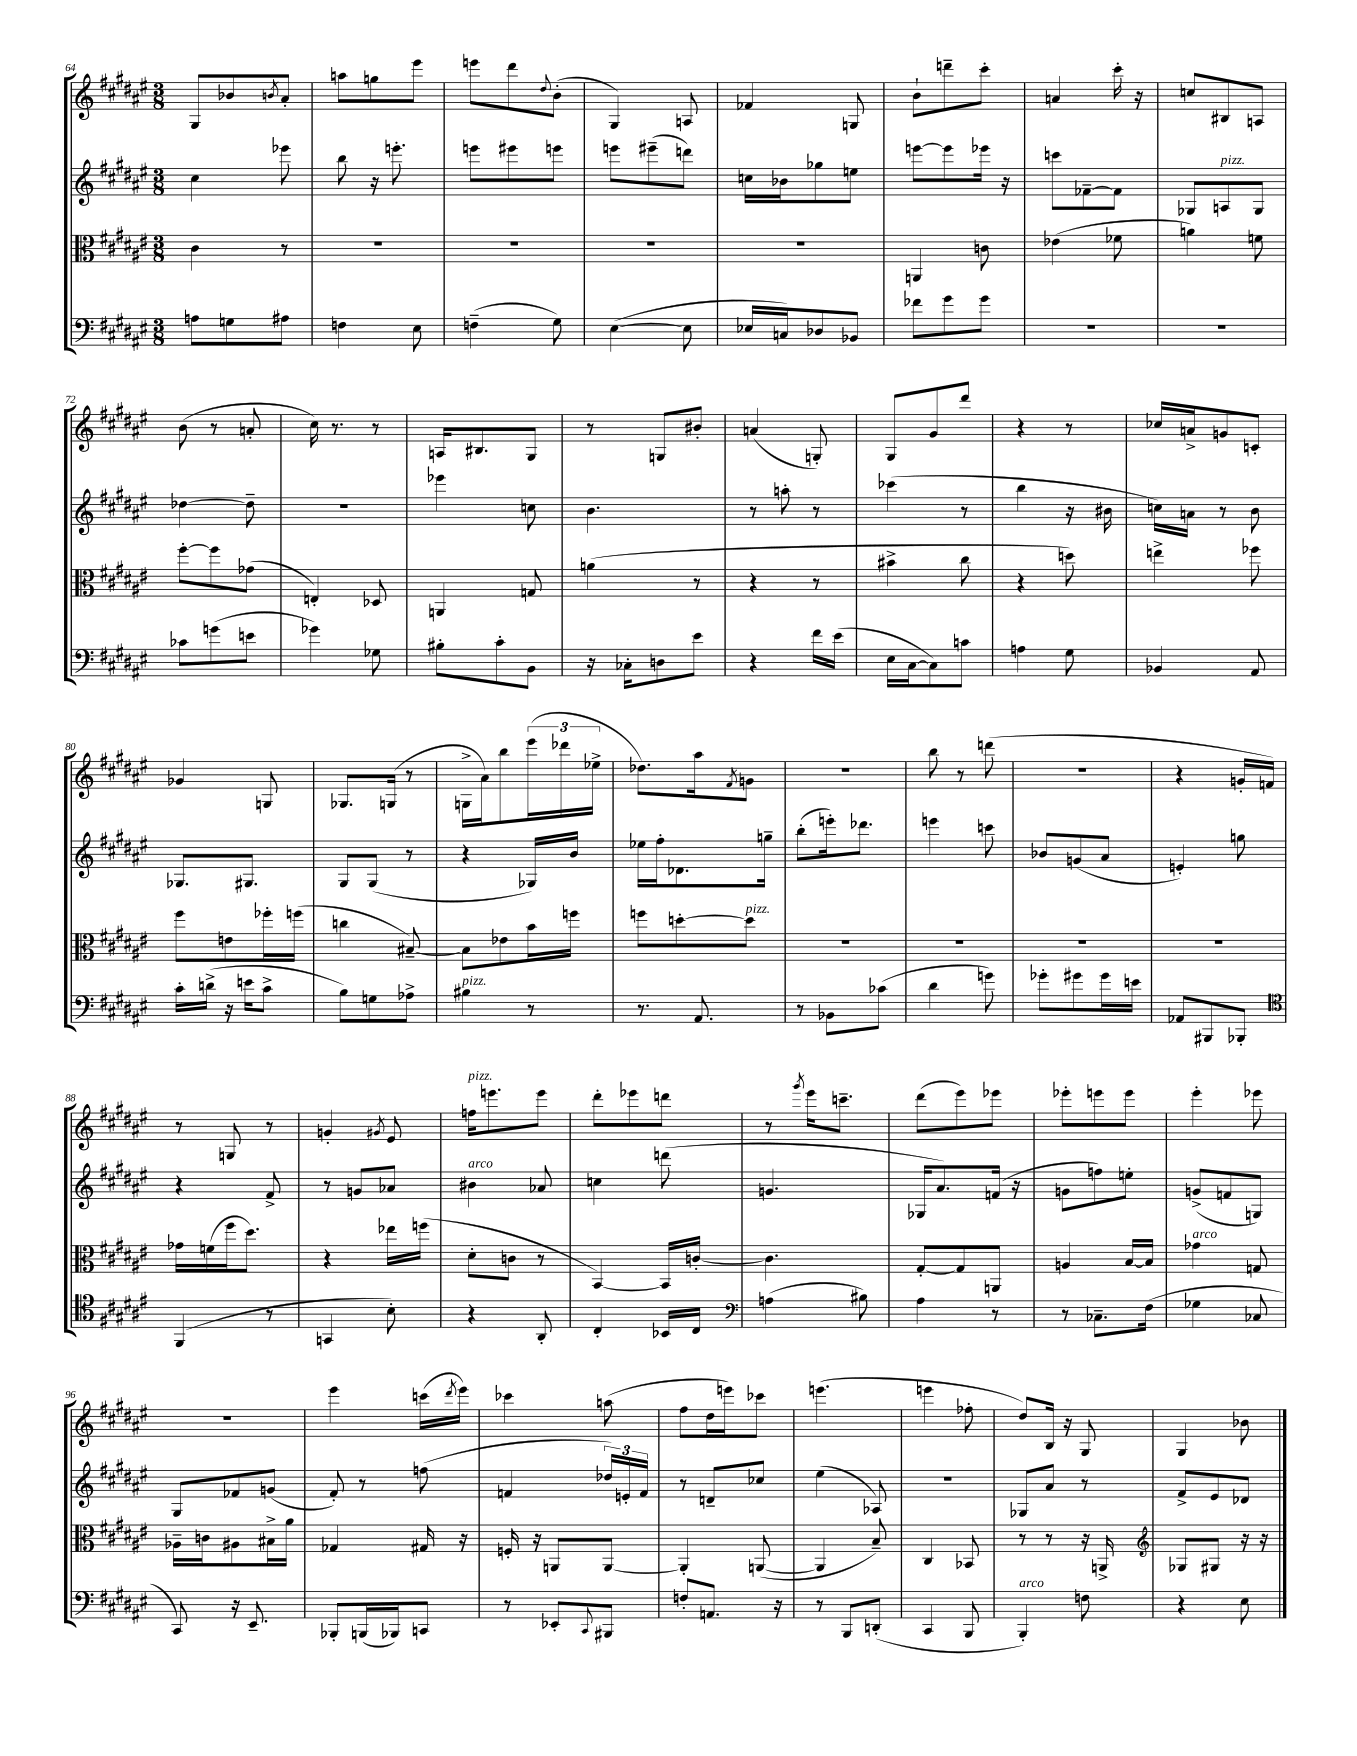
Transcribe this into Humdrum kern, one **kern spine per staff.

**kern	**kern	**kern	**kern
*staff4	*staff3	*staff2	*staff1
*clefF4	*clefC3	*clefG2	*clefG2
*k[f#c#g#d#a#e#]	*k[f#c#g#d#a#e#]	*k[f#c#g#d#a#e#]	*k[f#c#g#d#a#e#]
*M3/8	*M3/8	*M3/8	*M3/8
8A	4c#	4cc#	8G#
8G	.	.	8b-
.	.	.	8qb
8A#	8r	8eee-	8a#'
=	=	=	=
4F	4.r	8bb	8aa
.	.	16r	8gg
.	.	8.eee'	.
8E#	.	.	8eee#
=	=	=	=
(4F~	4.r	8eee	8eee
.	.	8eee#	8ddd#
.	.	.	8qqdd#
8G#)	.	8eee	(8b'
=	=	=	=
([4E#	4.r	8eee	4G#)
.	.	(8eee#~	.
8E#]	.	8ddd)	8A
=	=	=	=
16E-	4.r	16cc	4f-
16C)	.	16b-	.
8D-	.	8gg-	.
8BB-	.	8ee	8G
=	=	=	=
8f-	4AA	[8eee	8b`
8g#	.	8eee]	8ddd~
8g#	8c	16eee-	8ccc#'
.	.	16r	.
=	=	=	=
4.r	(4e-	8ccc	4a
.	.	[8f-~	.
.	8f-	8f-]	16ccc#'
.	.	.	16r
=	=	=	=
4.r	4a)	8G-	8cc
.	.	8A	8B#
.	8f	8G-	8A
=	=	=	=
8c-	[8ff#'	[4dd-	(8b
(8g	8ff#]	.	8r
8e	(8g-	8dd-~]	8a'
=	=	=	=
4g-)	4E')	4.r	16cc#)
.	.	.	8.r
8G-	8D-	.	8r
=	=	=	=
8B#'	4AA	4eee-	16A
.	.	.	8.B#
8c#'	.	.	.
8BB	8G	8cc	8G#
=	=	=	=
16r	(4a	4.b	8r
16C-'	.	.	.
8D	.	.	8G
8e#	8r	.	8b#'
=	=	=	=
4r	4r	8r	(4a
.	.	8aa'	.
16f#	8r	8r	8G')
(16e#	.	.	.
=	=	=	=
16E#	4b#^	(4ccc-	8G#
[16C#	.	.	.
8C#])	.	.	8g#
8c	8cc#	8r	8ddd#
=	=	=	=
4A	4r	4bb	4r
8G#	8dd)	16r	8r
.	.	16b#	.
=	=	=	=
4BB-	4ee^	16cc)	16cc-
.	.	16a	16a^
.	.	8r	8g
8AA#	8ff-	8b	8c'
=	=	=	=
16c#'	8ff#	8.G-	4g-
(16d^	.	.	.
16r	8e	.	.
16e	.	8.G#	.
8c#^	16ff-'	.	8G
.	(16ff	.	.
=	=	=	=
8B)	4cc	8G#	8.G-
8G	.	(8G#	.
.	.	.	(16G
8A-^	[8B#~)	8r	8r
=	=	=	=
4B#	8B#]	4r	16G^
.	.	.	16a#)
.	8e-	.	8bb
8r	16b	16G-)	(24eee#
.	.	.	24ddd-
.	16ff	16b	.
.	.	.	24ee-^
=	=	=	=
8.r	8ff	16ee-	8.dd-)
.	.	16ff#'	.
.	[8dd'	8.d-	.
8.AA#	.	.	16aa#
.	.	.	8qf#
.	8dd]	.	8g
.	.	16gg~	.
=	=	=	=
8r	4.r	(8bb'	4.r
8BB-	.	16eee')	.
.	.	8.ddd-	.
(8c-	.	.	.
=	=	=	=
4d#	4.r	4eee	8bb
.	.	.	8r
8g)	.	8ccc	(8ddd
=	=	=	=
8g-'	4.r	8b-	4.r
8g#	.	(8g	.
16g#	.	8a#	.
16e	.	.	.
=	=	=	=
8AA-	4.r	4e')	4r
8BBB#	.	.	.
8BBB-'	.	8gg	16g'
.	.	.	16f)
=	=	=	=
*clefC4	*	*	*
(4FF#	16g-	4r	8r
.	(16f	.	.
.	16ff#	.	8G
.	8.dd#)	.	.
8r	.	8f#^	8r
=	=	=	=
4GG	4r	8r	4g'
.	.	8g	.
.	.	.	8qg#
8B')	16ee-	8a-	8e#
.	(16ff	.	.
=	=	=	=
4r	8d#'	4b#	16ff
.	.	.	8.eee
.	8c	.	.
8AA#'	8r	8a-	8eee
=	=	=	=
4C#'	[4BB)	4cc	8ddd#'
.	.	.	8eee-
16BB-	16BB]	(8ddd	8ddd
16C#	[16c'	.	.
=	=	=	=
*clefF4	*	*	*
(4A	4.c]	4.g	8r
.	.	.	8qggg#
.	.	.	16eee#
.	.	.	8.ccc~
8B#)	.	.	.
=	=	=	=
4A#	[8G#'	16G-	(8ddd#
.	.	8.a#)	.
.	8G#]	.	8eee#)
8r	8AA	(16f	8eee-
.	.	16r	.
=	=	=	=
8r	4A	8g	8eee-'
8.C-~	.	8ff)	8eee
.	[16B	8ee'	8eee
(16F#	16B]	.	.
=	=	=	=
4G-	4g-	(8g^	4eee#'
.	.	8f	.
8C-	8G	8G)	8eee-
=	=	=	=
8CC#)	16A-~	8G#	4.r
.	16c	.	.
16r	8A#	8f-	.
8.EE#~	.	.	.
.	16B#^	(8g	.
.	16a#	.	.
=	=	=	=
8BBB-'	4G-	8f#')	4eee#
(16BBB	.	8r	.
16BBB-)	.	.	.
8CC	16G#	(8ff	(16ccc
.	.	.	8qddd#
.	16r	.	16eee#)
=	=	=	=
8r	16F'	4f	4ccc-
.	16r	.	.
8EE-'	8AA	.	.
8qqCC#	.	.	.
8BBB#	[8AA	24dd-)	(8aa
.	.	24e'	.
.	.	24f	.
=	=	=	=
8F'	4AA']	8r	8ff#
8.AA	.	8d~	16dd#
.	.	.	16eee)
.	([8AA	8cc-	8ccc-
16r	.	.	.
=	=	=	=
8r	4AA]	(4ee#	(4.eee
8BBB	.	.	.
(8DD'	8B~)	8A-)	.
=	=	=	=
4CC#	4C#	4.r	4eee
8BBB	8BB-	.	8ff-'
=	=	=	=
4BBB')	8r	8G-	8dd#)
.	8r	8a#	16B
.	.	.	16r
8F	16r	8r	8G#
.	16AA^	.	.
=	=	=	=
*	*clefG2	*	*
4r	8G-	8f#^	4G#
.	8G#	8e#	.
8E#	16r	8d-	8b-
.	16r	.	.
==	==	==	==
*-	*-	*-	*-
